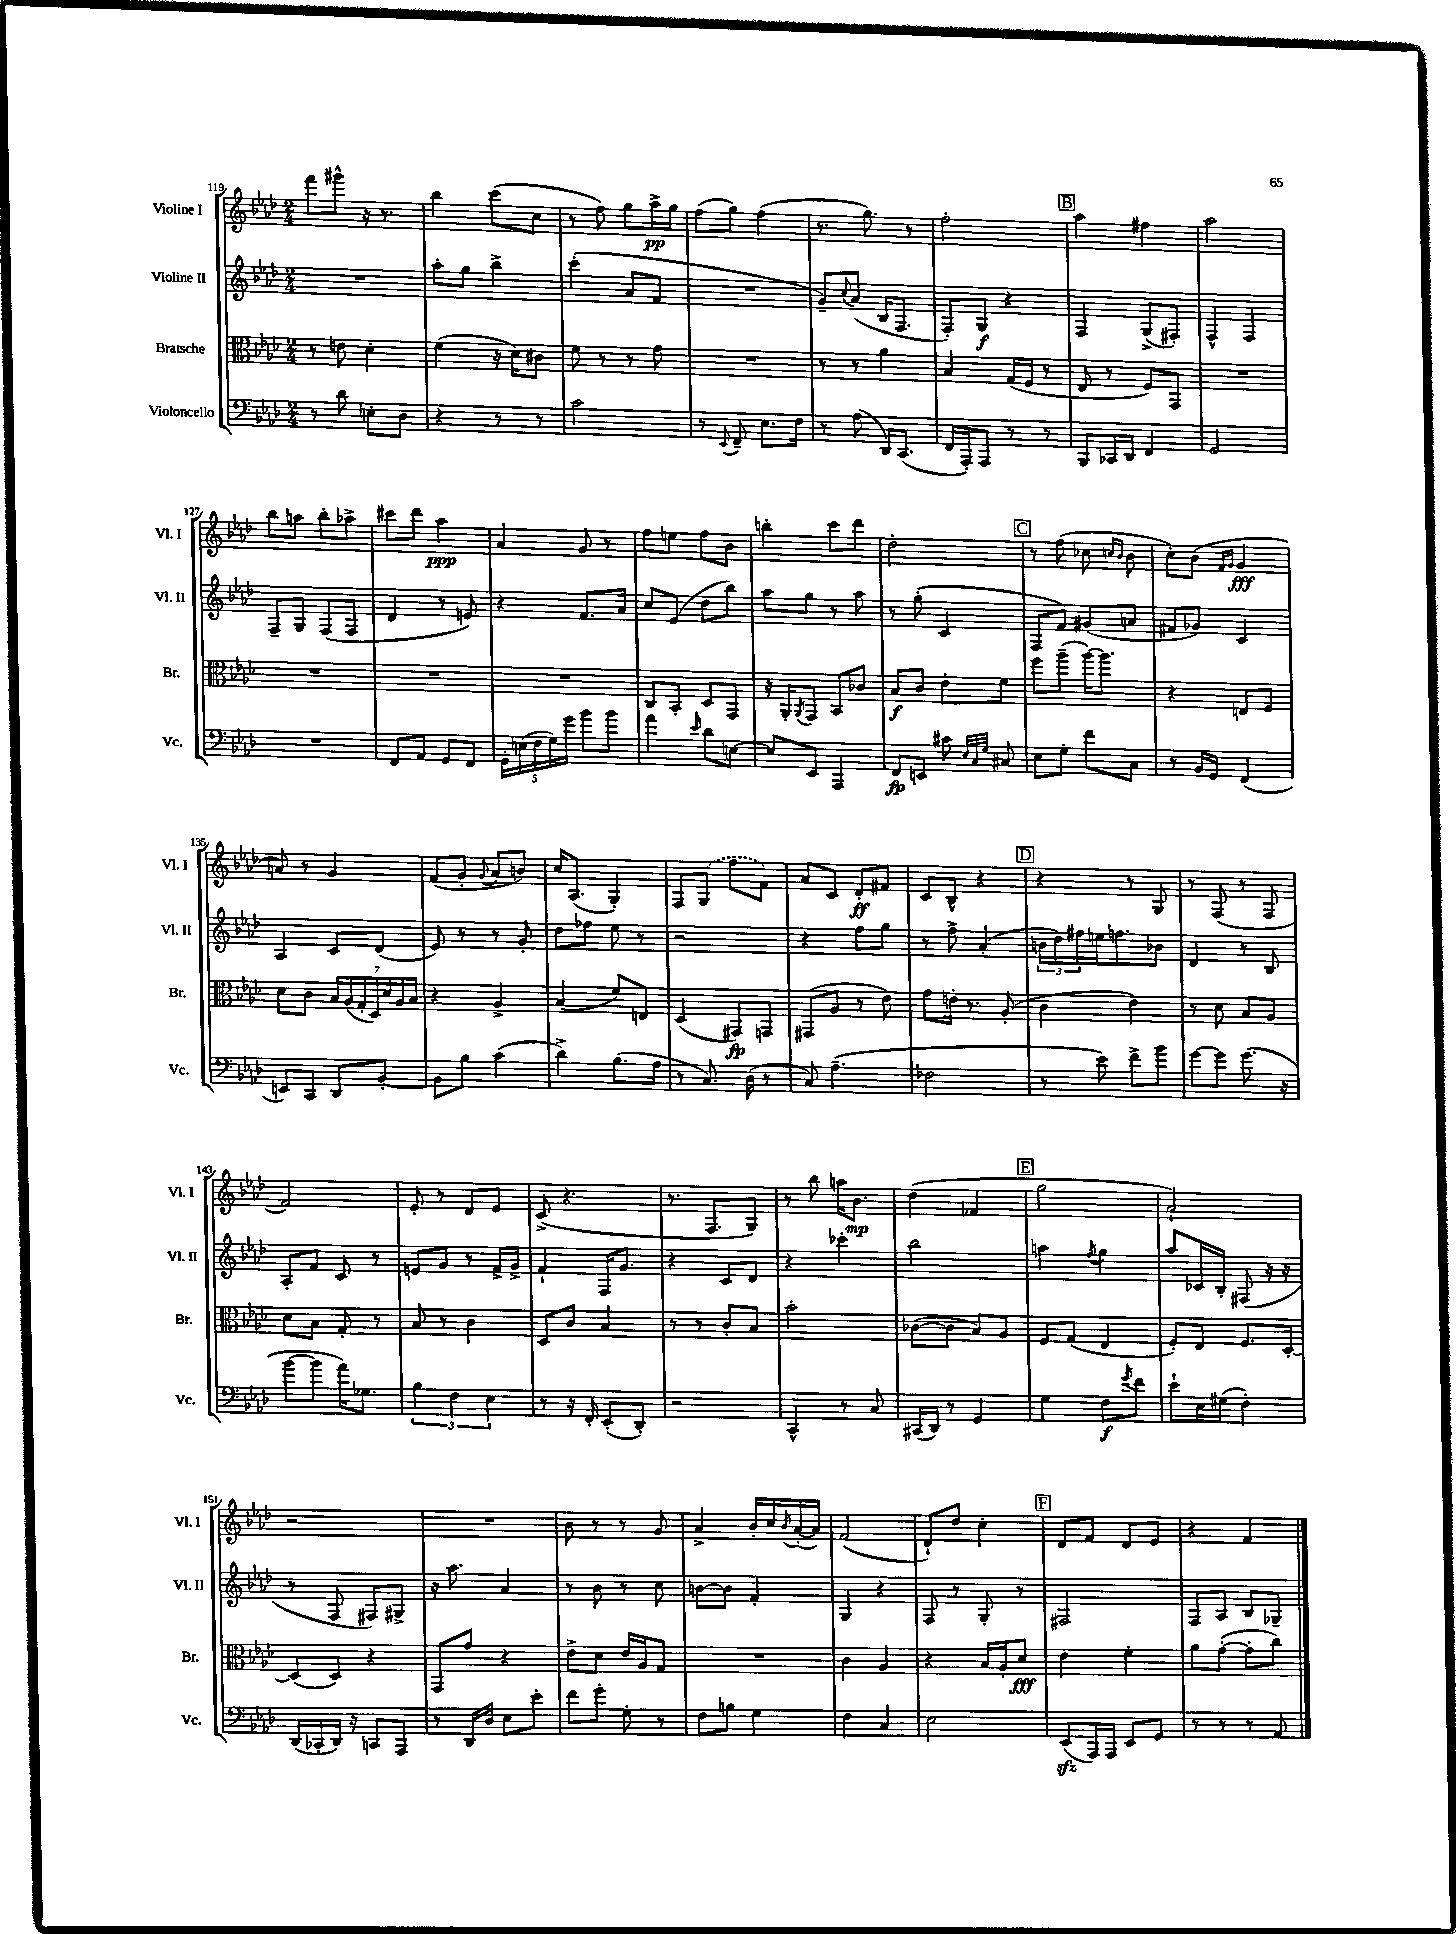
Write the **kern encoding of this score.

**kern	**dynam	**kern	**dynam	**kern	**dynam	**kern	**dynam
*part4	*part4	*part3	*part3	*part2	*part2	*part1	*part1
*staff4	*staff4	*staff3	*staff3	*staff2	*staff2	*staff1	*staff1
*I"Violoncello	*	*I"Bratsche	*	*I"Violine II	*	*I"Violine I	*
*I'Vc.	*	*I'Br.	*	*I'Vl. II	*	*I'Vl. I	*
*clefF4	*	*clefC3	*	*clefG2	*	*clefG2	*
*k[b-e-a-d-]	*	*k[b-e-a-d-]	*	*k[b-e-a-d-]	*	*k[b-e-a-d-]	*
*M2/4	*	*M2/4	*	*M2/4	*	*M2/4	*
=119	=119	=119	=119	=119	=119	=119	=119
8r	.	8r	.	2r	.	8fff\L	.
8d-\	.	8en\	.	.	.	8ggg#X^^\J	.
8En'\L	.	4d-'\	.	.	.	16r	.
.	.	.	.	.	.	8.r	.
8D-\J	.	.	.	.	.	.	.
=120	=120	=120	=120	=120	=120	=120	=120
4r	.	(4f\	.	8aa-'\L	.	4bb-\	.
.	.	.	.	8gg\J	.	.	.
8r	.	16r	.	4bb-^\	.	(8ccc\L	.
.	.	16d-\KL)	.	.	.	.	.
8r	.	8c#X\J	.	.	.	8cc\J	.
=121	=121	=121	=121	=121	=121	=121	=121
2c\	.	8f\	.	(4ccc'\	.	8r	.
.	.	8r	.	.	.	8ff\)	.
.	.	8r	.	8a-/L	.	8gg\L	.
.	.	8g\	.	8f/J	.	16aa-^\L	pp
.	.	.	.	.	.	16gg\JJ	.
=122	=122	=122	=122	=122	=122	=122	=122
8r	.	2r	.	2r	.	(8ff\L	.
8qqEE-/	.	.	.	.	.	.	.
8FF~/	.	.	.	.	.	8gg\J)	.
8.E-\L	.	.	.	.	.	(4ff\	.
16F\Jk	.	.	.	.	.	.	.
=123	=123	=123	=123	=123	=123	=123	=123
8r	.	8r	.	8g~/L)	.	8.r	.
.	.	.	.	8qqcc/	.	.	.
(8A-\	.	8r	.	(8a-/J	.	.	.
.	.	.	.	.	.	8.gg\)	.
16DD-/KL)	.	4a-\	.	16B-/KL	.	.	.
(8.CC/J	.	.	.	8.F/J	.	.	.
.	.	.	.	.	.	8r	.
=124	=124	=124	=124	=124	=124	=124	=124
16FF/LL	.	4B-/	.	8F'/L)	.	2ff'\	.
16AAA-'/J)	.	.	.	.	.	.	.
8AAA-/J	.	.	.	8G/J	f	.	.
8r	.	(16G/LL	.	4r	.	.	.
.	.	16F/JJ	.	.	.	.	.
8r	.	8r	.	.	.	.	.
!!LO:REH:place=s1:t=B
=125	=125	=125	=125	=125	=125	=125	=125
8BBB-/L	.	8E-/	.	4F/	.	4aa-\	.
16CC-X/L	.	8r	.	.	.	.	.
16DD-/JJ	.	.	.	.	.	.	.
4FF/	.	8F/L)	.	(8G^/L	.	4ff#X\	.
.	.	8GG/J	.	8F#X'/J)	.	.	.
=126	=126	=126	=126	=126	=126	=126	=126
2GG/	.	2r	.	4F^^/	.	2aa-\	.
.	.	.	.	4F/	.	.	.
!!LO:LB:g=z
=127	=127	=127	=127	=127	=127	=127	=127
2r	.	2r	.	8F~/L	.	8bb-\L	.
.	.	.	.	8G/J	.	8aan\J	.
.	.	.	.	(8F/L	.	8bb-'\L	.
.	.	.	.	8F/J	.	8aa-X^\J	.
=128	=128	=128	=128	=128	=128	=128	=128
8FF/L	.	2r	.	4d-/	.	8ccc#X\L	.
8AA-/J	.	.	.	.	.	8ddd-\J	.
8GG/L	.	.	.	8r	.	4aa-\	ppp
8FF/J	.	.	.	8en/)	.	.	.
=129	=129	=129	=129	=129	=129	=129	=129
20GG'\LL	.	2r	.	4r	.	4a-/	.
(20En\	.	.	.	.	.	.	.
20F\	.	.	.	.	.	.	.
20G\)	.	.	.	.	.	.	.
20g\JJ	.	.	.	.	.	.	.
8b-\L	.	.	.	8.f/L	.	8g/	.
8b-\J	.	.	.	.	.	8r	.
.	.	.	.	16a-/Jk	.	.	.
=130	=130	=130	=130	=130	=130	=130	=130
4a-\	.	8C/L	.	8cc/L	.	8ff\L	.
.	.	8BB-'/J	.	(8e-/J	.	8een\J	.
16qqe-/	.	.	.	.	.	.	.
8d-\L	.	8D-/L	.	8dd-\L	.	8ff\L	.
[8En\J	.	8GG/J	.	8bb-\J)	.	8b-\J	.
=131	=131	=131	=131	=131	=131	=131	=131
8E/L]	.	16r	.	8aa-\L	.	4bbn'\	.
.	.	16AA-'/KL	.	.	.	.	.
.	.	8qAA-/	.	.	.	.	.
8EE-/J	.	8GG/J	.	8gg\J	.	.	.
4AAA-/	.	8BB-/L	.	8r	.	8ccc\L	.
.	.	8c-X/J	.	8aa-\	.	8ddd-\J	.
=132	=132	=132	=132	=132	=132	=132	=132
8FF/L	fp	8B-/L	f	8r	.	2dd-'\	.
8EEn/J	.	8c/J	.	(8gg'\	.	.	.
8c#X\	.	8e-'\L	.	4c/	.	.	.
32qqE-/LLL	.	.	.	.	.	.	.
32qqC/	.	.	.	.	.	.	.
32qqG/JJJ	.	.	.	.	.	.	.
8C#X/	.	8f\J	.	.	.	.	.
!!LO:REH:place=s1:t=C
=133	=133	=133	=133	=133	=133	=133	=133
8E-\L	.	8ff\L	.	8F/L	.	8r	.
8G'\J	.	(8aa-~\J	.	8f/J)	.	(8ff\	.
8f\L	.	[16aa-\KL)	.	(8g#X/L	.	8cc-X\	.
.	.	8.aa-\J]	.	.	.	.	.
.	.	.	.	.	.	16qqccn/LL	.
.	.	.	.	.	.	16qqb-/JJ	.
8C\J	.	.	.	8an/J	.	8b-\	.
=134	=134	=134	=134	=134	=134	=134	=134
8r	.	4r	.	8f#X/L	.	8cc'\L)	.
16BB-/LL	.	.	.	8g-X/J)	.	(8b-\J	.
16GG/JJ	.	.	.	.	.	.	.
.	.	.	.	.	.	16qqf/LL	.
.	.	.	.	.	.	16qqg/JJ	.
(4FF/	.	8En/L	.	4c/	.	4g/	fff
.	.	8F/J	.	.	.	.	.
!!LO:LB:g=z
=135	=135	=135	=135	=135	=135	=135	=135
8EEn/L)	.	8d-\L	.	4A-/	.	8an/)	.
8CC/J	.	8c\J	.	.	.	8r	.
8DD-/L	.	28B-/LL	.	8c/L	.	4g/	.
.	.	(28A-/	.	.	.	.	.
.	.	28G'/	.	.	.	.	.
.	.	28D-/)	.	.	.	.	.
[8BB-'/J	.	.	.	(8d-/J	.	.	.
.	.	28d-/	.	.	.	.	.
.	.	28A-/	.	.	.	.	.
.	.	28B-/JJ	.	.	.	.	.
=136	=136	=136	=136	=136	=136	=136	=136
8BB-\L]	.	4r	.	8e-/)	.	(8f/L	.
8B-\J	.	.	.	8r	.	8g'/J	.
.	.	.	.	.	.	8qqg/	.
(4c\	.	4A-^/	.	8r	.	8a-/L	.
.	.	.	.	8g'/	.	8bn/J)	.
=137	=137	=137	=137	=137	=137	=137	=137
4d-^\)	.	(4B-/	.	8dd-\L	.	16cc/KL	.
.	.	.	.	.	.	(8.A-/J	.
.	.	.	.	8ff-X\J	.	.	.
(8.B-\L	.	8f/L)	.	8ee-\	.	4G'/)	.
.	.	8En/J	.	8r	.	.	.
16A-\Jk	.	.	.	.	.	.	.
=138	=138	=138	=138	=138	=138	=138	=138
8r	.	(4D-/	.	2r	.	8F/L	.
8.C/)	.	.	.	.	.	(8G/J	.
.	.	8GG#X/L)	fp	.	.	8ff\L	.
(16D-\	.	.	.	.	.	.	.
8r	.	8GGn/J	.	.	.	8f\J)	.
=139	=139	=139	=139	=139	=139	=139	=139
8C/)	.	(8GG#X/L	.	4r	.	8a-/L	.
(4.A-~\	.	8A-/J	.	.	.	8c/J	.
.	.	8r	.	8ff\L	.	8d-'/L	ff
.	.	8e-\)	.	8gg\J	.	8f#X/J	.
=140	=140	=140	=140	=140	=140	=140	=140
2F-X\	.	8g\L	.	8r	.	8c/L	.
.	.	16en'\Jk	.	8ff^\	.	8B-^^/J	.
.	.	8.r	.	.	.	.	.
.	.	.	.	(4a-'/	.	4r	.
.	.	(8A-'/	.	.	.	.	.
!!LO:REH:place=s1:t=D
=141	=141	=141	=141	=141	=141	=141	=141
8r	.	4c\	.	24bn\LL	.	4r	.
.	.	.	.	24dd-\)	.	.	.
.	.	.	.	24ff#X\	.	.	.
8e-\)	.	.	.	16een\J	.	.	.
.	.	.	.	8.ffn\	.	.	.
8f^\L	.	4e-\)	.	.	.	8r	.
8b-\J	.	.	.	8b-X\J	.	8G/	.
=142	=142	=142	=142	=142	=142	=142	=142
[8g\L	.	8r	.	4d-/	.	8r	.
8g\J]	.	8d-\	.	.	.	(8F/	.
(8.g\	.	8B-/L	.	8r	.	8r	.
.	.	8A-/J	.	8B-/	.	8F/	.
16r	.	.	.	.	.	.	.
!!LO:LB:g=z
=143	=143	=143	=143	=143	=143	=143	=143
[8b-\L	.	8d-\L	.	8A-'/L	.	2f/)	.
8b-\J]	.	8B-\J	.	8f/J	.	.	.
16a-\KL)	.	8G'/	.	8c/	.	.	.
8.G-X\J	.	.	.	.	.	.	.
.	.	8r	.	8r	.	.	.
=144	=144	=144	=144	=144	=144	=144	=144
6B-\	.	8B-/	.	8en/L	.	8e-'/	.
.	.	8r	.	8g/J	.	8r	.
6F\	.	.	.	.	.	.	.
.	.	4c\	.	8r	.	8d-/L	.
6E-\	.	.	.	.	.	.	.
.	.	.	.	16f^/LL	.	8e-/J	.
.	.	.	.	16g^/JJ	.	.	.
=145	=145	=145	=145	=145	=145	=145	=145
8r	.	8D-/L	.	4f`/	.	(8c^/	.
16r	.	8c/J	.	.	.	4.r	.
16FF'/	.	.	.	.	.	.	.
(8EE-'/L	.	4B-/	.	16F/KL	.	.	.
.	.	.	.	8.g/J	.	.	.
8DD-'/J)	.	.	.	.	.	.	.
=146	=146	=146	=146	=146	=146	=146	=146
2r	.	8r	.	4r	.	8.r	.
.	.	8r	.	.	.	.	.
.	.	.	.	.	.	8.F/L	.
.	.	8c'/L	.	8c/L	.	.	.
.	.	8B-/J	.	8d-/J	.	8G/J)	.
=147	=147	=147	=147	=147	=147	=147	=147
4CC^^/	.	2b-'\	.	4r	.	8r	.
.	.	.	.	.	.	8bb-\	.
8r	.	.	.	4ccc-X'\	.	16aan\KL	.
.	.	.	.	.	.	8.b-\J	mp
8C/	.	.	.	.	.	.	.
=148	=148	=148	=148	=148	=148	=148	=148
(16CC#X/LL	.	([8c-X\L	.	2bb-\	.	(4dd-\	.
16DD-/JJ)	.	.	.	.	.	.	.
8r	.	8c-\J]	.	.	.	.	.
4GG/	.	8B-/L)	.	.	.	4f-X/	.
.	.	8A-/J	.	.	.	.	.
!!LO:REH:place=s1:t=E
=149	=149	=149	=149	=149	=149	=149	=149
4G\	.	8F/L	.	4aan\	.	2gg\	.
.	.	(8G/J	.	.	.	.	.
.	.	.	.	8qff/	.	.	.
8F\L	f	4E-/	.	4gg\	.	.	.
8qg/	.	.	.	.	.	.	.
8f\J	.	.	.	.	.	.	.
=150	=150	=150	=150	=150	=150	=150	=150
8e-`\L	.	8F'/L)	.	8aa-/L	.	2a-`/)	.
16E-\L	.	8E-/J	.	16c-X/L	.	.	.
(16G#X\JJ	.	.	.	16B-'/JJ	.	.	.
4F'\)	.	8.F/L	.	(8F#X/	.	.	.
.	.	.	.	16r	.	.	.
.	.	[16D-'/Jk	.	16r	.	.	.
!!LO:LB:g=z
=151	=151	=151	=151	=151	=151	=151	=151
(16DD-/LL	.	(8D-/L]	.	8r	.	2r	.
16CC-X'/	.	.	.	.	.	.	.
16DD-/JJ)	.	8D-/J)	.	8F/	.	.	.
16r	.	.	.	.	.	.	.
8CCn/L	.	4r	.	8F#X/L)	.	.	.
8AAA-/J	.	.	.	8G#X^/J	.	.	.
=152	=152	=152	=152	=152	=152	=152	=152
8r	.	8GG/L	.	16r	.	2r	.
.	.	.	.	8.aa-\	.	.	.
16DD-/LL	.	8g/J	.	.	.	.	.
16D-/JJ	.	.	.	.	.	.	.
8E-\L	.	4r	.	4a-/	.	.	.
8e-'\J	.	.	.	.	.	.	.
=153	=153	=153	=153	=153	=153	=153	=153
8f\L	.	8e-^\L	.	8r	.	8b-\	.
8g'\J	.	8d-\J	.	8b-\	.	8r	.
8G'\	.	16e-/LL	.	8r	.	8r	.
.	.	16A-/J	.	.	.	.	.
8r	.	8G/J	.	8cc\	.	8g/	.
=154	=154	=154	=154	=154	=154	=154	=154
8F\L	.	2r	.	[8bn\L	.	4a-^/	.
8Bn\J	.	.	.	8b\J]	.	.	.
4G\	.	.	.	4f'/	.	16b-'/LL	.
.	.	.	.	.	.	16cc/	.
.	.	.	.	.	.	8qb-/	.
.	.	.	.	.	.	([16a-'/	.
.	.	.	.	.	.	16a-/JJ])	.
=155	=155	=155	=155	=155	=155	=155	=155
4F\	.	4c\	.	4G/	.	(2f/	.
4C/	.	4A-/	.	4r	.	.	.
=156	=156	=156	=156	=156	=156	=156	=156
2E-\	.	4r	.	8F/	.	8d-`/L)	.
.	.	.	.	8r	.	8dd-/J	.
.	.	16B-/LL	.	8G'/	.	4cc'\	.
.	.	16A-'/J	.	.	.	.	.
.	.	8d-/J	fff	8r	.	.	.
!!LO:REH:place=s1:t=F
=157	=157	=157	=157	=157	=157	=157	=157
(8EE-zz/L	.	4e-\	.	2F#X/	.	8d-/L	.
16AAA-/L)	.	.	.	.	.	8f/J	.
16AAA-/JJ	.	.	.	.	.	.	.
8EE-/L	.	4f'\	.	.	.	8d-/L	.
8GG/J	.	.	.	.	.	8e-/J	.
=158	=158	=158	=158	=158	=158	=158	=158
8r	.	8a-\L	.	8F/L	.	4r	.
8r	.	([8g'\J	.	8A-/J	.	.	.
8r	.	8g'\L]	.	8B-/L	.	4f/	.
8AA-/	.	8cc\J)	.	8G-X~/J	.	.	.
==	==	==	==	==	==	==	==
*-	*-	*-	*-	*-	*-	*-	*-
